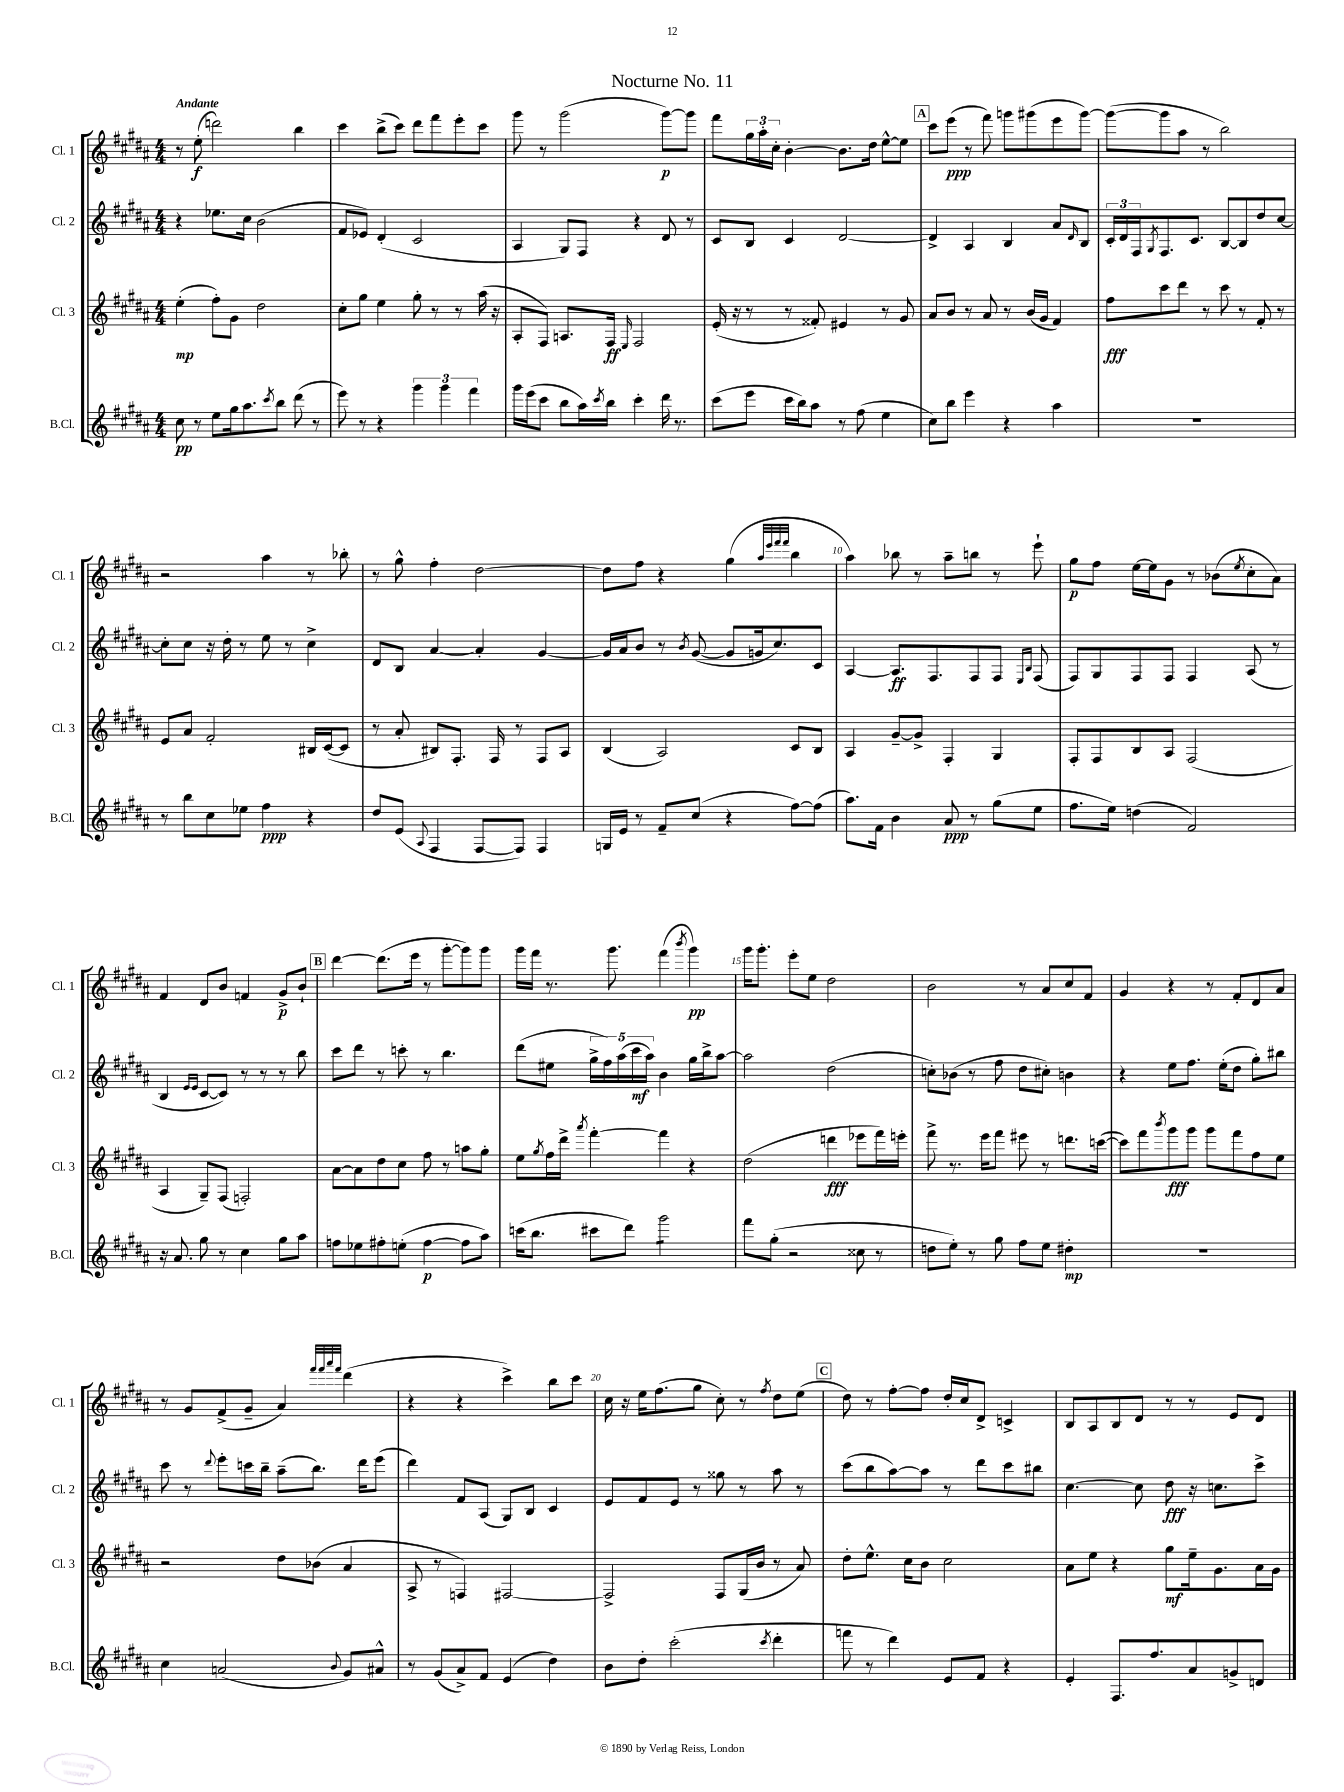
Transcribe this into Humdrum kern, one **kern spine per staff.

**kern	**kern	**kern	**kern
*staff4	*staff3	*staff2	*staff1
*clefG2	*clefG2	*clefG2	*clefG2
*k[f#c#g#d#a#]	*k[f#c#g#d#a#]	*k[f#c#g#d#a#]	*k[f#c#g#d#a#]
*M4/4	*M4/4	*M4/4	*M4/4
8cc#	(4ee'	4r	8r
8r	.	.	(8ee'
8ee	8ff#')	8.ee-	2ddd)
16gg#	8g#	.	.
8.aa#	.	16cc#	.
.	2dd#	(2b	.
8qccc#	.	.	.
8bb	.	.	.
(8ddd#	.	.	4bb
8r	.	.	.
=	=	=	=
8eee)	8cc#'	8f#	4ccc#
8r	8gg#	8e-)	.
4r	4ee	(4d#'	(8bb^
.	.	.	8ccc#)
6ggg#	8gg#'	2c#	8ddd#
.	8r	.	8fff#
6ggg#	.	.	.
.	8r	.	8eee'
6fff#	.	.	.
.	(16aa#	.	8ccc#
.	16r	.	.
=	=	=	=
16ggg#	8A#'	4A#	8ggg#
(16eee	.	.	.
8ccc#	8F#)	.	8r
8bb	8.A	8G#)	(2ggg#
16aa#)	.	8F#	.
8qccc#	.	.	.
16bb	16F#	.	.
.	16qqE	.	.
4ccc#'	2F#	4r	.
16ddd#	.	8d#	[8ggg#)
8.r	.	.	.
.	.	8r	8ggg#]
=	=	=	=
(8ccc#	(16e'	8c#	8fff#
.	16r	.	.
8eee	8r	8B	24gg#
.	.	.	24aa#'
.	.	.	24cc#'
16ccc#	8r	4c#	[4b'
16bb)	.	.	.
8aa#	8f##')	.	.
8r	4e#	[2d#	8.b]
(8ff#	.	.	.
.	.	.	16dd#
4ee	8r	.	[8ee^^
.	8g#	.	8ee]
=	=	=	=
8cc#)	8a#	4d#^]	8ccc#
8bb	8b	.	(8eee
4eee	8r	4A#	8r
.	8a#	.	8fff#)
4r	8r	4B	8ggg
.	(16b	.	(8ggg#
.	16g#	.	.
4aa#	4f#)	8a#	8eee
.	.	16qqd#	.
.	.	8B	[8ggg#)
=	=	=	=
1r	8ff#	24c#'	(8ggg#_
.	.	24d#	.
.	.	24F#	.
.	.	8qG#	.
.	8ccc#	8.F#	8ggg#]
.	8ddd#	.	8aa#
.	.	8.c#	.
.	8r	.	8r
.	8ccc#	[8B	2bb)
.	8r	8B]	.
.	8f#'	8dd#	.
.	8r	[8cc#	.
=	=	=	=
8r	8e	8cc#']	2r
8bb	8a#	8cc#	.
8cc#	2f#'	16r	.
.	.	16dd#'	.
8ee-	.	8r	.
4ff#	.	8ee	4aa#
.	.	8r	.
4r	16B#	4cc#^	8r
.	([16c#	.	.
.	8c#]	.	8bb-'
=	=	=	=
8dd#	8r	8d#	8r
(8e	8a#'	8B	8gg#^^
8qqA#	.	.	.
4F#	8B#)	[4a#	4ff#'
.	8.F#'	.	.
[8F#	.	4a#']	[2dd#
.	16F#	.	.
8F#])	8r	.	.
4F#	8F#	[4g#	.
.	8A#	.	.
=	=	=	=
16G	(4B	16g#]	8dd#]
16e	.	16a#	.
8r	.	8b	8ff#
8f#~	2A#)	8r	4r
.	.	8qb	.
(8cc#	.	([8g#	.
4r	.	8g#]	(4gg#
.	.	16g	.
.	.	8.cc#)	.
.	.	.	32qqaa#
.	.	.	32qqeee
.	.	.	32qqfff#
.	.	.	32qqfff#
[8ff#)	8c#	.	4bb
(8ff#]	8B	8c#	.
=	=	=	=
8.aa#)	4A#	[4A#	4aa#)
16f#	.	.	.
4b	[8g#~	8.A#]	8bb-
.	8g#^]	.	8r
.	.	8.F#	.
8a#	4F#'	.	8aa#~
8r	.	8F#	8bb
(8gg#	4G#	8F#	8r
.	.	16qqE	.
.	.	16qqB	.
8ee	.	(8F#	8eee`
=	=	=	=
8.ff#	8F#'	8F#)	8gg#
.	8F#	8G#	8ff#
16ee)	.	.	.
(4dd	8B	8F#	[16ee
.	.	.	16ee]
.	8A#	8F#	8g#
2f#)	(2F#	4F#	8r
.	.	.	(8b-
.	.	.	8qee
.	.	(8A#	8cc#'
.	.	8r	8a#)
=	=	=	=
16r	4A#	4B	4f#
8.a#	.	.	.
.	.	16qqe	.
.	.	16qqe	.
8gg#	8G#~)	[8c#	8d#
8r	(8F#	8c#])	8b
4cc#	2F')	8r	4f
.	.	8r	.
8gg#	.	8r	8g#^
8aa#	.	8bb	8b`
=	=	=	=
8ff	[8a#	8ccc#	[4ddd#
8ee-	8a#]	8ddd#	.
8ff#'	8dd#	8r	(8.ddd#]
(8ee'	8cc#	8ccc'	.
.	.	.	16eee
[4ff#	8ff#	8r	8r
.	8r	4.bb	[8ggg#'
8ff#]	8aa	.	8ggg#])
8aa#)	8gg#'	.	8ggg#
=	=	=	=
(16ccc	8ee	(8ddd#	16ggg#
8.bb	.	.	16fff#
.	8qgg#	.	.
.	16ff#	8ee#	8.r
.	16ddd#^	.	.
.	8qaaa#	.	.
8ccc#	[4fff#'	20gg#^	.
.	.	20ff#)	.
.	.	.	8.ggg#
.	.	(20aa#	.
8ddd#)	.	.	.
.	.	20ccc#	.
.	.	20aa#)	.
2ggg#	4fff#]	4b	(4fff#
.	.	.	8qbbb
.	4r	16gg#	4ggg#)
.	.	16bb^	.
.	.	[8aa#	.
=	=	=	=
8fff#	(2dd#	2aa#]	16ggg#
.	.	.	8.ggg#'
(8gg#'	.	.	.
2r	.	.	8eee'
.	.	.	8ee
.	4ddd	(2dd#	2dd#
8cc##	8eee-	.	.
8r	16fff#)	.	.
.	16eee'	.	.
=	=	=	=
8dd	8fff#^	8cc')	2b
8ee')	8.r	(8b-	.
8r	.	8r	.
.	16eee	.	.
8gg#	8fff#	8ff#	.
8ff#	8eee#	8dd#	8r
8ee	8r	8cc#')	8a#
4dd#'	8.ddd	4b	8cc#
.	.	.	8f#
.	([16ccc	.	.
=	=	=	=
1r	8ccc])	4r	4g#
.	8fff#	.	.
.	8qbbb	.	.
.	8ggg#	8ee	4r
.	8ggg#	8.ff#	.
.	8ggg#	.	8r
.	.	(16ee'	.
.	8fff#	8dd#	8f#'
.	8ff#	8gg#')	8d#
.	8ee	8bb#	8a#
=	=	=	=
4cc#	2r	8ccc#	8r
.	.	8r	8g#
.	.	8qqddd#	.
(2a	.	8eee'	(8f#^
.	.	16ccc	8g#~
.	.	16bb~	.
.	8dd#	(8aa#~	4a#)
.	(8b-	8.bb)	.
.	.	.	32qqfff#
.	.	.	32qqfff#
.	.	.	32qqaaa#
8qqb	.	.	32qqfff#
8g#)	4a#	.	(4ddd#
.	.	16ddd#	.
8a#^^	.	(8eee	.
=	=	=	=
8r	8A#^	4ddd#)	4r
(8g#	8r	.	.
8a#^)	4F)	8f#	4r
8f#	.	(8A#	.
(4e	[2F#	8G#)	4ccc#^)
.	.	8B	.
4dd#)	.	4c#	8bb
.	.	.	8ccc#
=	=	=	=
8b	2F#^]	8e	16cc#
.	.	.	16r
8dd#'	.	8f#	16ee
.	.	.	(8.ff#
(2ccc#'	.	8e	.
.	.	8r	8gg#
.	8F#	8gg##	8cc#')
.	(16G#	8r	8r
.	16b	.	.
8qccc#	.	.	8qff#
4ddd#'	8r	8aa#	8dd#
.	8a#)	8r	(8ee
=	=	=	=
8fff	8dd#'	(8ccc#	8dd#)
8r	8.ee^^	8bb	8r
4ddd#)	.	[8aa#)	[8ff#'
.	16cc#	.	.
.	8b	8aa#]	8ff#]
8e	2cc#	8r	16dd#'
.	.	.	16cc#
8f#	.	8ddd#	8d#^
4r	.	8ccc#	4c^
.	.	8bb#	.
=	=	=	=
4e'	8a#	[4.cc#	8B
.	8ee	.	8A#
8.F#	4r	.	8B
.	.	8cc#]	8d#
8.ff#	.	.	.
.	8gg#	8dd#	8r
8a#	16ee~	16r	8r
.	8.g#	8.cc	.
8g^	.	.	8e
8d	16a#	8ccc#^	8d#
.	16g#	.	.
==	==	==	==
*-	*-	*-	*-
